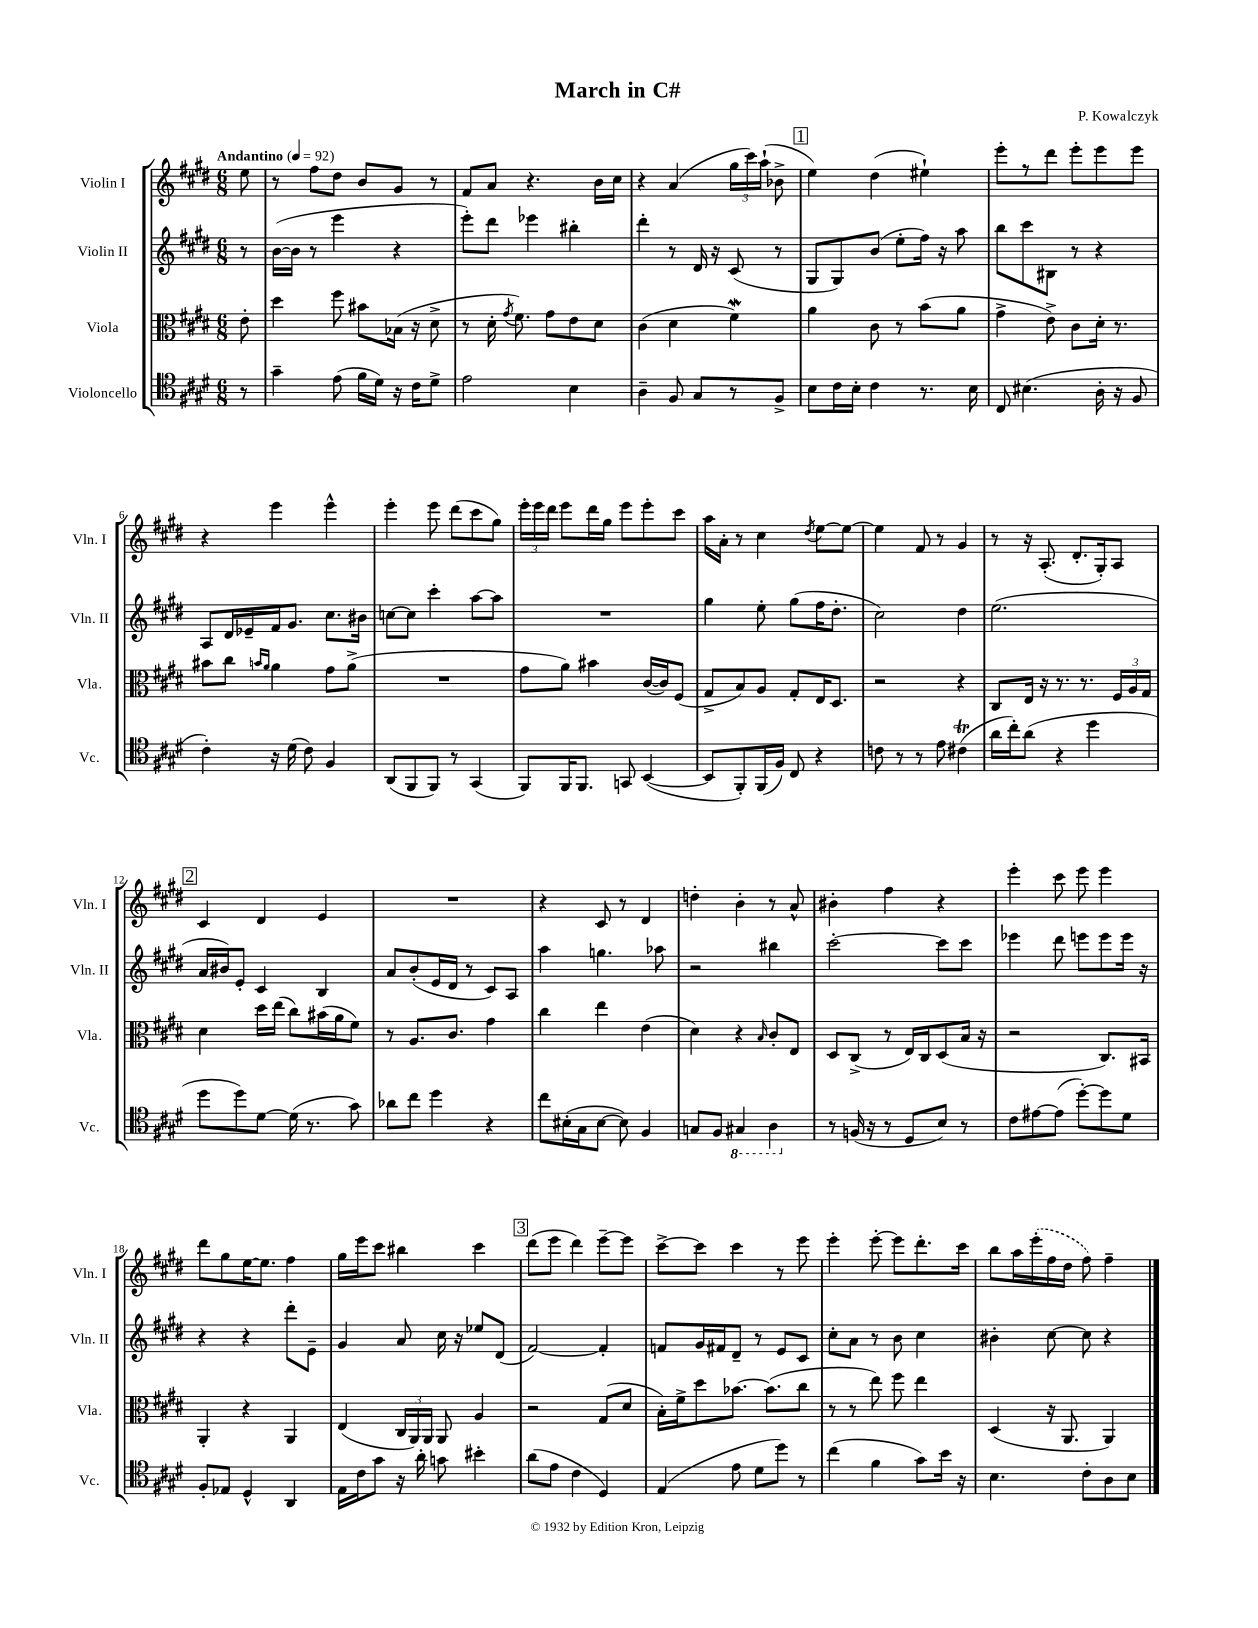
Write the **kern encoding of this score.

**kern	**kern	**kern	**kern
*staff4	*staff3	*staff2	*staff1
*clefC4	*clefC3	*clefG2	*clefG2
*k[f#c#g#d#]	*k[f#c#g#d#]	*k[f#c#g#d#]	*k[f#c#g#d#]
*M6/8	*M6/8	*M6/8	*M6/8
*MM92	*MM92	*MM92	*MM92
8r	8e'\	8r	8ee\
=	=	=	=
4g#~\	4dd#\	([16b\LL	8r
.	.	16b\]JJ	.
.	.	8r	8ff#\L
(8e\	8ff#\	4eee\	8dd#\J
16f#\LL	8b#\L	.	8b/L
16d#\JJ)	.	.	.
16r	(16B-\Jk	4r	8g#/J
16c#\LK	16r	.	.
8d#^\J	8d#^\	.	8r
=	=	=	=
2e\	8r	8eee'\L)	8f#/L
.	16d#'\	8ddd#\J	8a/J
.	8qg#/	.	.
.	8.f#\)	.	.
.	.	4eee-\	4.r
.	8g#\L	.	.
4B\	8e\	4bb#'\	.
.	8d#\J	.	16b\LL
.	.	.	16cc#\JJ
=	=	=	=
4A~\	(4c#\	4ddd#'\	4r
8F#/	4d#\	8r	(4a/
8G#/L	.	16d#/	.
.	.	16r	.
8r	4f#\)	(8c#/	24gg#\LL
.	.	.	24ccc#\)
.	.	.	(24aa`\JJ
8F#^/J	.	8r	8b-^\
=	=	=	=
8B\L	4a\	8G#/L	4ee\)
16c#\L	.	8G#/)	.
16B'\JJ	.	.	.
4c#\	8c#\	(8b/J	(4dd#\
.	8r	8ee'\L	.
8.r	(8b\L	16ff#\Jk)	4ee#`\)
.	.	16r	.
.	8a\J	8aa\	.
16B\	.	.	.
=	=	=	=
8C#/	4g#^\	8bb\L	8eee'\L
(4.B#\	.	8ccc#\	8r
.	8e^\)	8B#\J	8ddd#\J
.	8c#\L	8r	8eee'\L
16A'\	16d#'\Jk	4r	8eee\
16r	8.r	.	.
8F#/	.	.	8eee\J
=	=	=	=
4c#'\)	8b#\L	8A/L	4r
.	8cc#\J	16d#/L	.
.	.	16e-~/	.
.	16qqb/LL	.	.
.	16qqa/JJ	.	.
16r	4a\	16f#/J	4eee\
(16d#\	.	8.g#/J	.
8c#\)	.	.	.
4F#/	8g#\L	8.cc#\L	4eee^^\
.	(8a^\J	.	.
.	.	16b#\Jk	.
=	=	=	=
(8AA/L	2.r	[8cc\L	4eee'\
8FF#/	.	8cc\]J	.
8FF#/J)	.	4ccc#'\	8eee\
8r	.	.	(8ddd#\L
(4GG#/	.	[8aa\L	8ccc#\
.	.	8aa\]J	8gg#\J)
=	=	=	=
8FF#/L)	8g#\L	2.r	24eee'\LL
.	.	.	24eee\
.	.	.	24ddd#\JJ
16FF#/K	8a\J)	.	8eee\L
8.FF#/J	.	.	.
.	4b#\	.	16ddd#\L
.	.	.	16gg#\JJ
8GG/	.	.	8eee\L
([4BB/	([16c#/LL	.	8eee'\
.	16c#/]J)	.	.
.	(8F#/J	.	8ccc#\J
=	=	=	=
8BB/]L	8G#^/L	4gg#\	16aa\LL
.	.	.	16a'\JJ
8FF#'/)	8B/)	.	8r
(16FF#/L	8A/J	8ee'\	4cc#\
16F#/JJ)	.	.	.
8C#/	8G#'/L	(8gg#\L	.
.	.	.	8qdd#/
4r	16E/K	16ff#\K	[8ee\L
.	8.D#/J	8.dd#'\J	.
.	.	.	8ee\_J
=	=	=	=
8c\	2r	2cc#\)	4ee\]
8r	.	.	.
8r	.	.	8f#/
8e\	.	.	8r
(4c#\	4r	4dd#\	4g#/
=	=	=	=
16a\LL	8C#/L	(2.ee\	8r
16cc#'\J)	.	.	.
(8a\J	16E/Jk	.	16r
.	16r	.	(8.A'/
4r	8.r	.	.
.	.	.	8.d#'/L
.	8.r	.	.
4dd#\	.	.	.
.	.	.	16G#'/k)
.	24F#/LL	.	8A/J
.	24A/	.	.
.	24G#/JJ	.	.
=	=	=	=
8dd#\L	4d#\	16a/LL	4c#/
.	.	16b#/J)	.
8dd#\)	.	8e'/J	.
[8d#\J	16dd#\LL	4c#/	4d#/
.	(16ee\JJ	.	.
(16d#\]	8cc#\L)	.	.
8.r	.	.	.
.	(16b#\L	4B/	4e/
.	16a\J	.	.
8g#\)	8f#\J)	.	.
=	=	=	=
8a-\L	8r	8a/L	2.r
8cc#\J	8.A/L	(8b'/	.
4dd#\	.	16e/L	.
.	8.c#/J	16d#/JJ	.
.	.	8r	.
4r	4g#\	8c#/L)	.
.	.	8A/J	.
=	=	=	=
8cc#\L	4cc#\	4aa\	4r
(16B#'\L	.	.	.
16G#\J	.	.	.
[8B#\J	4ee\	4.gg\	8c#/
8B#\])	.	.	8r
4F#/	(4e\	.	4d#/
.	.	8aa-\	.
=	=	=	=
8G/L	4d#\)	2r	4dd'\
8F#/J	.	.	.
4GG#/	4r	.	4b'\
.	16qqB/	.	.
4AA\	8c#'/L	4bb#\	8r
.	8E/J	.	8a^^/
=	=	=	=
8r	8D#/L	[2ccc#'\	4b#'\
(16F/	(8C#^/J	.	.
16r	.	.	.
8r	8r	.	4ff#\
8D#/L	16E/LL)	.	.
.	16C#/J	.	.
8B/J)	(8D#/	8ccc#\]L	4r
8r	16B/Jk	8ccc#\J	.
.	16r	.	.
=	=	=	=
8c#\L	2r	4eee-\	4eee'\
[8e#\	.	.	.
(8e#\]J	.	8ddd#\	8ccc#\
[8dd#'\L)	.	8eee\L	8eee\
8dd#\]	8.C#/L)	8eee\	4eee\
8d#\J	.	16eee\Jk	.
.	16BB#/Jk	16r	.
=	=	=	=
8F#'/L	4AA'/	4r	8ddd#\L
8E-/J	.	.	8gg#\
4D#^^/	4r	4r	[16ee\K
.	.	.	8.ee\]J
4AA/	4AA/	8ddd#'\L	4ff#\
.	.	8e~\J	.
=	=	=	=
16E\LL	(4E/	4g#/	16gg#\LL
16c#\J	.	.	16eee\J
8g#\J	.	.	8ccc#\J
16r	24C#/LL	8a/	4bb#\
.	24AA/)	.	.
16a'\	.	.	.
.	24AA/JJ	.	.
8g\	8AA/	16cc#\	.
.	.	16r	.
4b#'\	4A/	8ee-/L	4ccc#\
.	.	(8d#/J	.
=	=	=	=
(8a\L	2r	[2f#/)	(8ddd#\L
8e\J	.	.	8eee\J
4c#\	.	.	4ddd#\)
4D#/)	(8G#/L	4f#'/]	[8eee~\L
.	8d#/J	.	8eee\]J
=	=	=	=
(4E/	16B'\LL)	8f/L	[8ccc#^\L
.	16f#^\J	.	.
.	8dd#\	16g#/L	8ccc#\]J
.	.	16f#/J	.
8e\	[8.b-\J	8d#~/J	4ccc#\
8d#\L	.	8r	.
.	(8.b-\]L	.	.
8dd#\J)	.	8e/L	8r
8r	8cc#\J	8c#/J	8eee\
=	=	=	=
(4cc#\	8r	8cc#'\L	4eee'\
.	8r	8a\J	.
4f#\	8ee\)	8r	[8eee'\
.	8ff#\	8b\	8eee\]L
8g#\L)	4ee\	4cc#\	8.ddd#'\
16b\Jk	.	.	.
16r	.	.	16ccc#\Jk
=	=	=	=
4.B\	(4D#/	4b#'\	8bb\L
.	.	.	16aa\L
.	.	.	(16eee'\
.	16r	[8cc#\	16ff#\
.	8.AA/	.	16dd#\JJ
8c#'\L	.	8cc#\]	8ff#\)
8A\	4AA/)	4r	4ff#~\
8B\J	.	.	.
==	==	==	==
*-	*-	*-	*-
